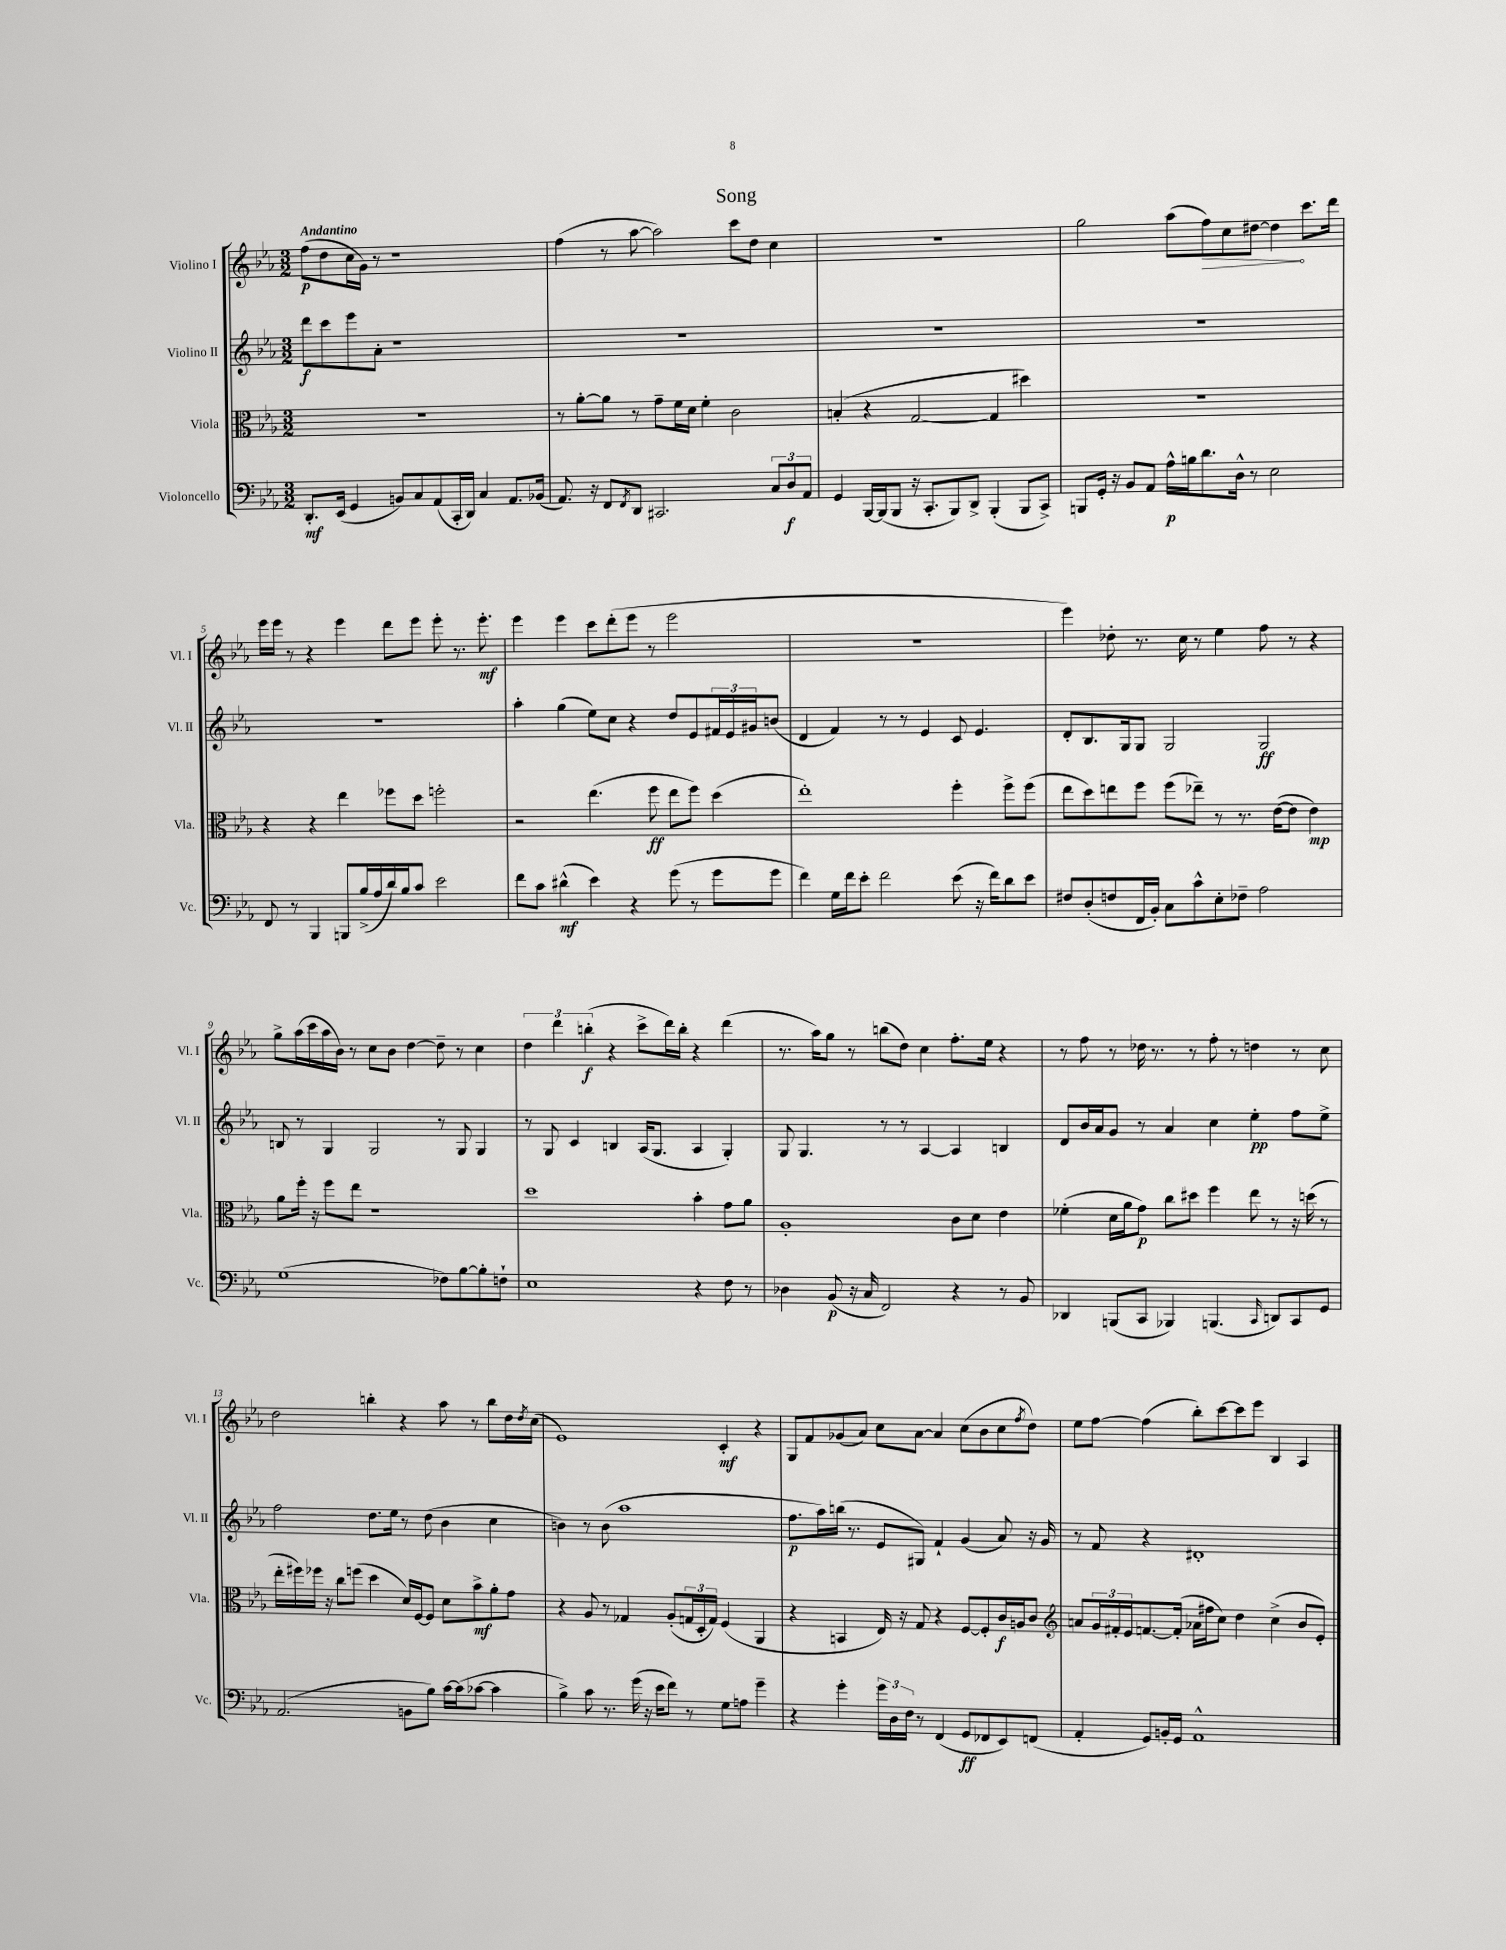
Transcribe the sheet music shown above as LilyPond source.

\header { title = "Song" }
<<
\new StaffGroup <<
\new Staff = "s0" \with { instrumentName = "Violino I" shortInstrumentName = "Vl. I" } {
    \clef treble \key ees \major \numericTimeSignature \time 3/2 \tempo "Andantino"
    f''8\p( d''8 c''16 g'16) r8 r1 |
    f''4( r8 aes''8~ aes''2) c'''8 d''8 c''4 |
    R1. |
    g''2 aes''8( \once \override Hairpin.circled-tip = ##t f''8\>) c''8 dis''8~ dis''4\! c'''8. d'''16 |
    ees'''16 ees'''16 r8 r4 ees'''4 d'''8 ees'''8 ees'''8-. r8. ees'''8.-.\mf |
    ees'''4 ees'''4 c'''8 d'''8-.( ees'''8 r8 ees'''2 |
    R1. |
    ees'''4) des''8-. r8. c''16 r8 ees''4 f''8 r8 r4 |
    g''8-> aes''16( c'''16 aes''16 bes'16) r8 c''8 bes'8 d''4~ d''8-- r8 c''4 |
    \tuplet 3/2 { d''4 d'''4 b''4-.\f( } r4 c'''8-> d'''16) b''16-. r4 d'''4( |
    r8. aes''16) g''8 r8 b''8( d''8) c''4 f''8.-. ees''16 r4 |
    r8 f''8 r8 des''16 r8. r8 f''8-. r8 d''4 r8 c''8 |
    d''2 b''4-. r4 aes''8 r8 b''8 d''16 \acciaccatura { d''8 } c''16( |
    ees'1) c'4-.\mf r4 |
    g8 f'8 ges'8( aes'8) c''8 aes'8~ aes'4 c''8( bes'8 c''8 \acciaccatura { f''8 } d''8) |
    ees''8 f''8~ f''4( bes''8-.) c'''8~ c'''8 ees'''8 bes4 aes4 \bar "|." |
}
\new Staff = "s1" \with { instrumentName = "Violino II" shortInstrumentName = "Vl. II" } {
    \clef treble \key ees \major \numericTimeSignature \time 3/2
    d'''8\f c'''8 ees'''8 aes'8-. r1 |
    r1. |
    R1. |
    R1. |
    R1. |
    aes''4-. g''4( ees''8) c''8 r4 d''8 ees'8 \tuplet 3/2 { fis'16 ees'16 gis'16 } b'8( |
    d'4 f'4) r8 r8 ees'4 c'8 ees'4. |
    d'8-. bes8. g16 g8 g2 g2\ff |
    b8 r8 g4 g2 r8 g8 g4 |
    r8 g8 c'4 b4 aes16( g8. aes4 g4-.) |
    g8 g4. r8 r8 aes4~ aes4 b4 |
    d'8 bes'16 aes'16 g'8 r8 aes'4 c''4 ees''4-.\pp f''8 ees''8-> |
    f''2 d''8. ees''16 r8 d''8( bes'4 c''4 |
    b'4) r8 b'8( aes''1 |
    f''8.\p aes''16) b''16( r8. ees'8 gis8) f'4-! g'4( aes'8) r16 g'16 |
    r8 f'8 r4 dis'1-. \bar "|." |
}
\new Staff = "s2" \with { instrumentName = "Viola" shortInstrumentName = "Vla." } {
    \clef alto \key ees \major \numericTimeSignature \time 3/2
    R1. |
    r8 aes'8~-. aes'8 r8 g'8-- f'16 d'16 f'4-. c'2 |
    b4-.( r4 g2~ g4 dis''4) |
    R1. |
    r4 r4 ees''4 fes''8 d''8 f''2-. |
    r2 ees''4.( f''8\ff ees''8 f''8) d''4( |
    ees''1-.) f''4-. f''8-> f''8( |
    ees''8 d''8) e''8 f''8 f''8( ees''8--) r8 r8. ees'16~( ees'8 ees'4\mp) |
    aes'8 f''16-. r16 f''8 ees''8 r1 |
    d''1 bes'4-. g'8 aes'8 |
    aes1-. c'8 d'8 ees'4 |
    fes'4-.( d'16 aes'16 g'8\p) c''8 dis''8 f''4 ees''8 r8 r16 d''16( r8 |
    ees''16-. fis''16) fes''16 r16 c''8 f''8( d''4 d'16) f16~ f8 d'8 bes'8->\mf aes'8-. g'8 |
    r4 aes8 r8 ges4 aes8-.( \tuplet 3/2 { g16 d16-. g16) } f4( aes,4 |
    r4 b,4 ees16) r16 g8 r4 f8~ f8-. c'16\f a16 c'8 |
    \clef treble a'8 \tuplet 3/2 { g'16 fis'16-. ees'16 } f'8.~ f'16-.( aes'16 fis''16 c''8) d''4 c''4->( bes'8 ees'8-.) \bar "|." |
}
\new Staff = "s3" \with { instrumentName = "Violoncello" shortInstrumentName = "Vc." } {
    \clef bass \key ees \major \numericTimeSignature \time 3/2
    d,8.-.\mf ees,16( g,4 b,8) c8 aes,8( c,16-. d,16) c4 aes,8. bes,16( |
    aes,8.) r16 f,8 \acciaccatura { f,8 } d,8 cis,2. \tuplet 3/2 { c8 d8\f aes,8 } |
    g,4 bes,,16~ bes,,16( bes,,8 r16 c,8.-. bes,,8) d,8-> bes,,4-.( bes,,8 c,8->) |
    b,,8 g,16-. r16 bes,8 aes,8 aes16-^\p b16 d'8. d16-^ r8 ees2 |
    f,8 r8 bes,,4 b,,8 bes16->( aes16 d'16) bes16 c'8 ees'2 |
    f'8 c'8 dis'4-^\mf( ees'4) r4 g'8( r8 g'8 g'8 |
    f'4) g16 f'16 ees'8-. f'2 ees'8( r16 f'16) d'8 ees'8 |
    fis8 d8-.( f8 f,16 bes,16-.) c8 c'8-^ ees8-. fes8-- aes2 |
    g1( fes8) bes8~ bes8-. f8-! |
    ees1 r4 f8 r8 |
    des4 bes,8\p( r16 c16 f,2) r4 r8 bes,8 |
    des,4 b,,8( c,8 bes,,4) b,,4.( \grace { c,16 } d,8) c,8 g,8 |
    aes,2.( b,8 bes8) c'16~ c'16( ces'8~ ces'4 |
    bes4->) c'8 r8. g'16( r16 ees'16 f'8) r8 g8 a8 g'4-- |
    r4 g'4-. \tuplet 3/2 { g'16 d16 f16 } r8 f,4( g,8\ff fes,8 ees,8) f,8( |
    aes,4-. g,8) b,16-. g,16 aes,1-^ \bar "|." |
}
>>
>>
